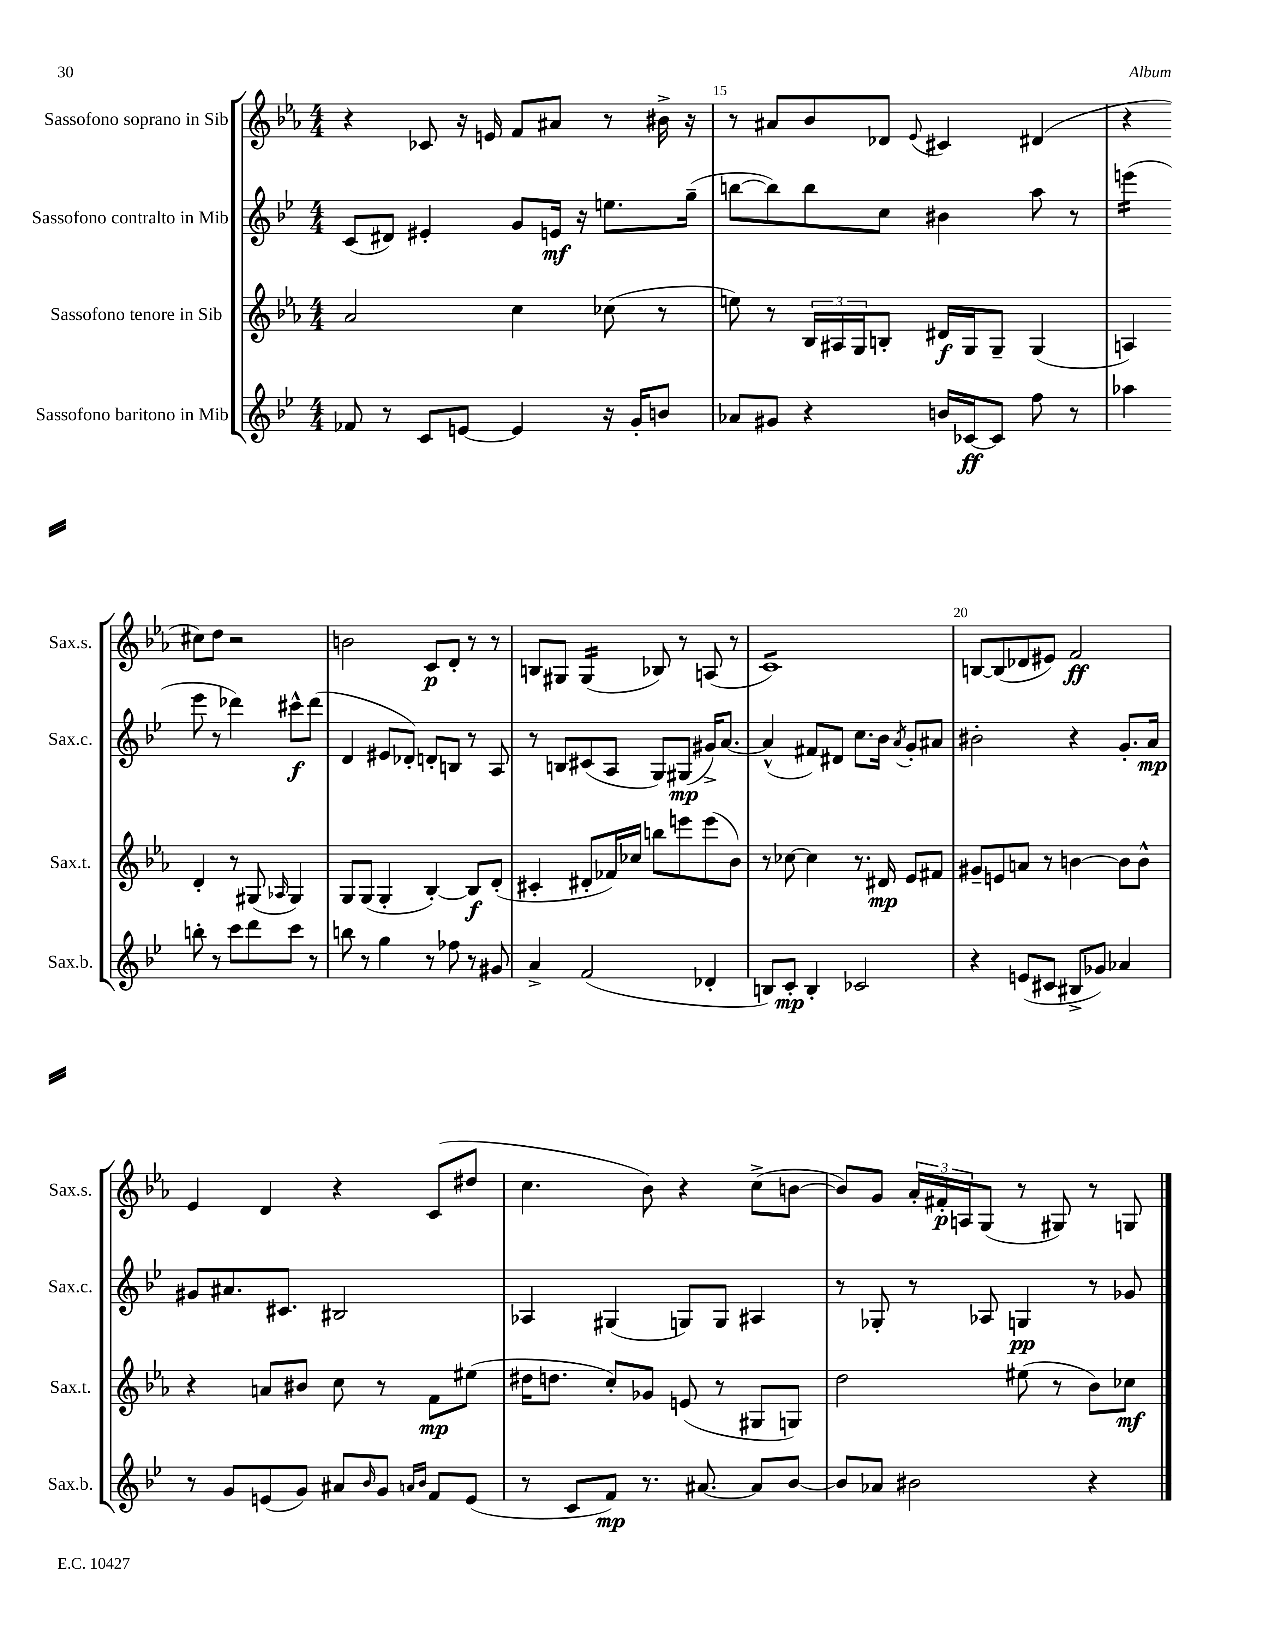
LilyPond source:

<<
\new StaffGroup <<
\new Staff = "s0" \with { instrumentName = "Sassofono soprano in Sib" shortInstrumentName = "Sax.s." } {
    \clef treble \key ees \major \numericTimeSignature \time 4/4
    r4 ces'8 r16 e'16 f'8 ais'8 r8 bis'16-> r16 |
    r8 ais'8 bes'8 des'8 \appoggiatura { ees'8 } cis'4 dis'4( |
    r4 cis''8) d''8 r2 |
    b'2 c'8\p d'8-. r8 r8 |
    b8 gis8 gis4:16( bes8) r8 a8( r8 |
    c'1:8) |
    b8~ b8( des'8 eis'8) f'2\ff |
    ees'4 d'4 r4 c'8( dis''8 |
    c''4. bes'8) r4 c''8->( b'8~ |
    b'8) g'8 \tuplet 3/2 { aes'16-. fis'16-.\p a16 } g8( r8 gis8) r8 g8 \bar "|." |
}
\new Staff = "s1" \with { instrumentName = "Sassofono contralto in Mib" shortInstrumentName = "Sax.c." } {
    \clef treble \key bes \major \numericTimeSignature \time 4/4
    c'8( dis'8) eis'4-. g'8 e'16\mf r16 e''8. g''16--( |
    b''8~ b''8) b''8 c''8 bis'4 a''8 r8 |
    e'''4:16( e'''8 r8 des'''4) cis'''8-^\f des'''8( |
    d'4 eis'8 des'8-.) d'8-. b8 r8 a8 |
    r8 b8 cis'8( a8 g8) gis8\mp( gis'16->) a'8.~ |
    a'4-^( fis'8) dis'8 c''8. bes'16 \acciaccatura { a'8 } g'8-. ais'8 |
    bis'2-. r4 g'8.-. a'16\mp |
    gis'8 ais'8. cis'8. bis2 |
    aes4 gis4( g8) g8 ais4 |
    r8 ges8-. r8 aes8 g4\pp r8 ges'8 \bar "|." |
}
\new Staff = "s2" \with { instrumentName = "Sassofono tenore in Sib" shortInstrumentName = "Sax.t." } {
    \clef treble \key ees \major \numericTimeSignature \time 4/4
    aes'2 c''4 ces''8( r8 |
    e''8) r8 \tuplet 3/2 { bes16 ais16 g16 } b8-. dis'16\f g16 g8-- g4( |
    a4) d'4-. r8 gis8( \grace { aes16 } gis4) |
    g8 g8( g4-. bes4~-.) bes8\f d'8-.( |
    cis'4-. dis'8-. fes'16) ces''16 b''8 e'''8 e'''8( bes'8) |
    r8 ces''8~ ces''4 r8. dis'16\mp ees'8 fis'8 |
    gis'8-- e'8 a'8 r8 b'4~ b'8 b'8-^ |
    r4 a'8 bis'8 c''8 r8 f'8\mp eis''8( |
    dis''16 d''8. c''8-.) ges'8 e'8( r8 gis8 g8) |
    d''2 eis''8( r8 bes'8) ces''8\mf \bar "|." |
}
\new Staff = "s3" \with { instrumentName = "Sassofono baritono in Mib" shortInstrumentName = "Sax.b." } {
    \clef treble \key bes \major \numericTimeSignature \time 4/4
    fes'8 r8 c'8 e'8~ e'4 r16 g'16-. b'8 |
    aes'8 gis'8 r4 b'16 ces'16~\ff ces'8 f''8 r8 |
    aes''4 b''8-. r8 c'''8 d'''8 c'''8 r8 |
    b''8 r8 g''4 r8 fes''8 r8 gis'8 |
    a'4-> f'2( des'4-. |
    b8) c'8-.\mp b4-. ces'2 |
    r4 e'8( cis'8 bis8-> ges'8) aes'4 |
    r8 g'8 e'8( g'8) ais'8 \grace { bes'16 } g'8 \grace { a'16 bes'16 } f'8 e'8( |
    r8 c'8 f'8\mp) r8. ais'8.~ ais'8 bes'8~ |
    bes'8 aes'8 bis'2 r4 \bar "|." |
}
>>
>>
\layout { \context { \Score currentBarNumber = #14 \override BarNumber.break-visibility = ##(#f #t #t) barNumberVisibility = #(every-nth-bar-number-visible 5) } }
